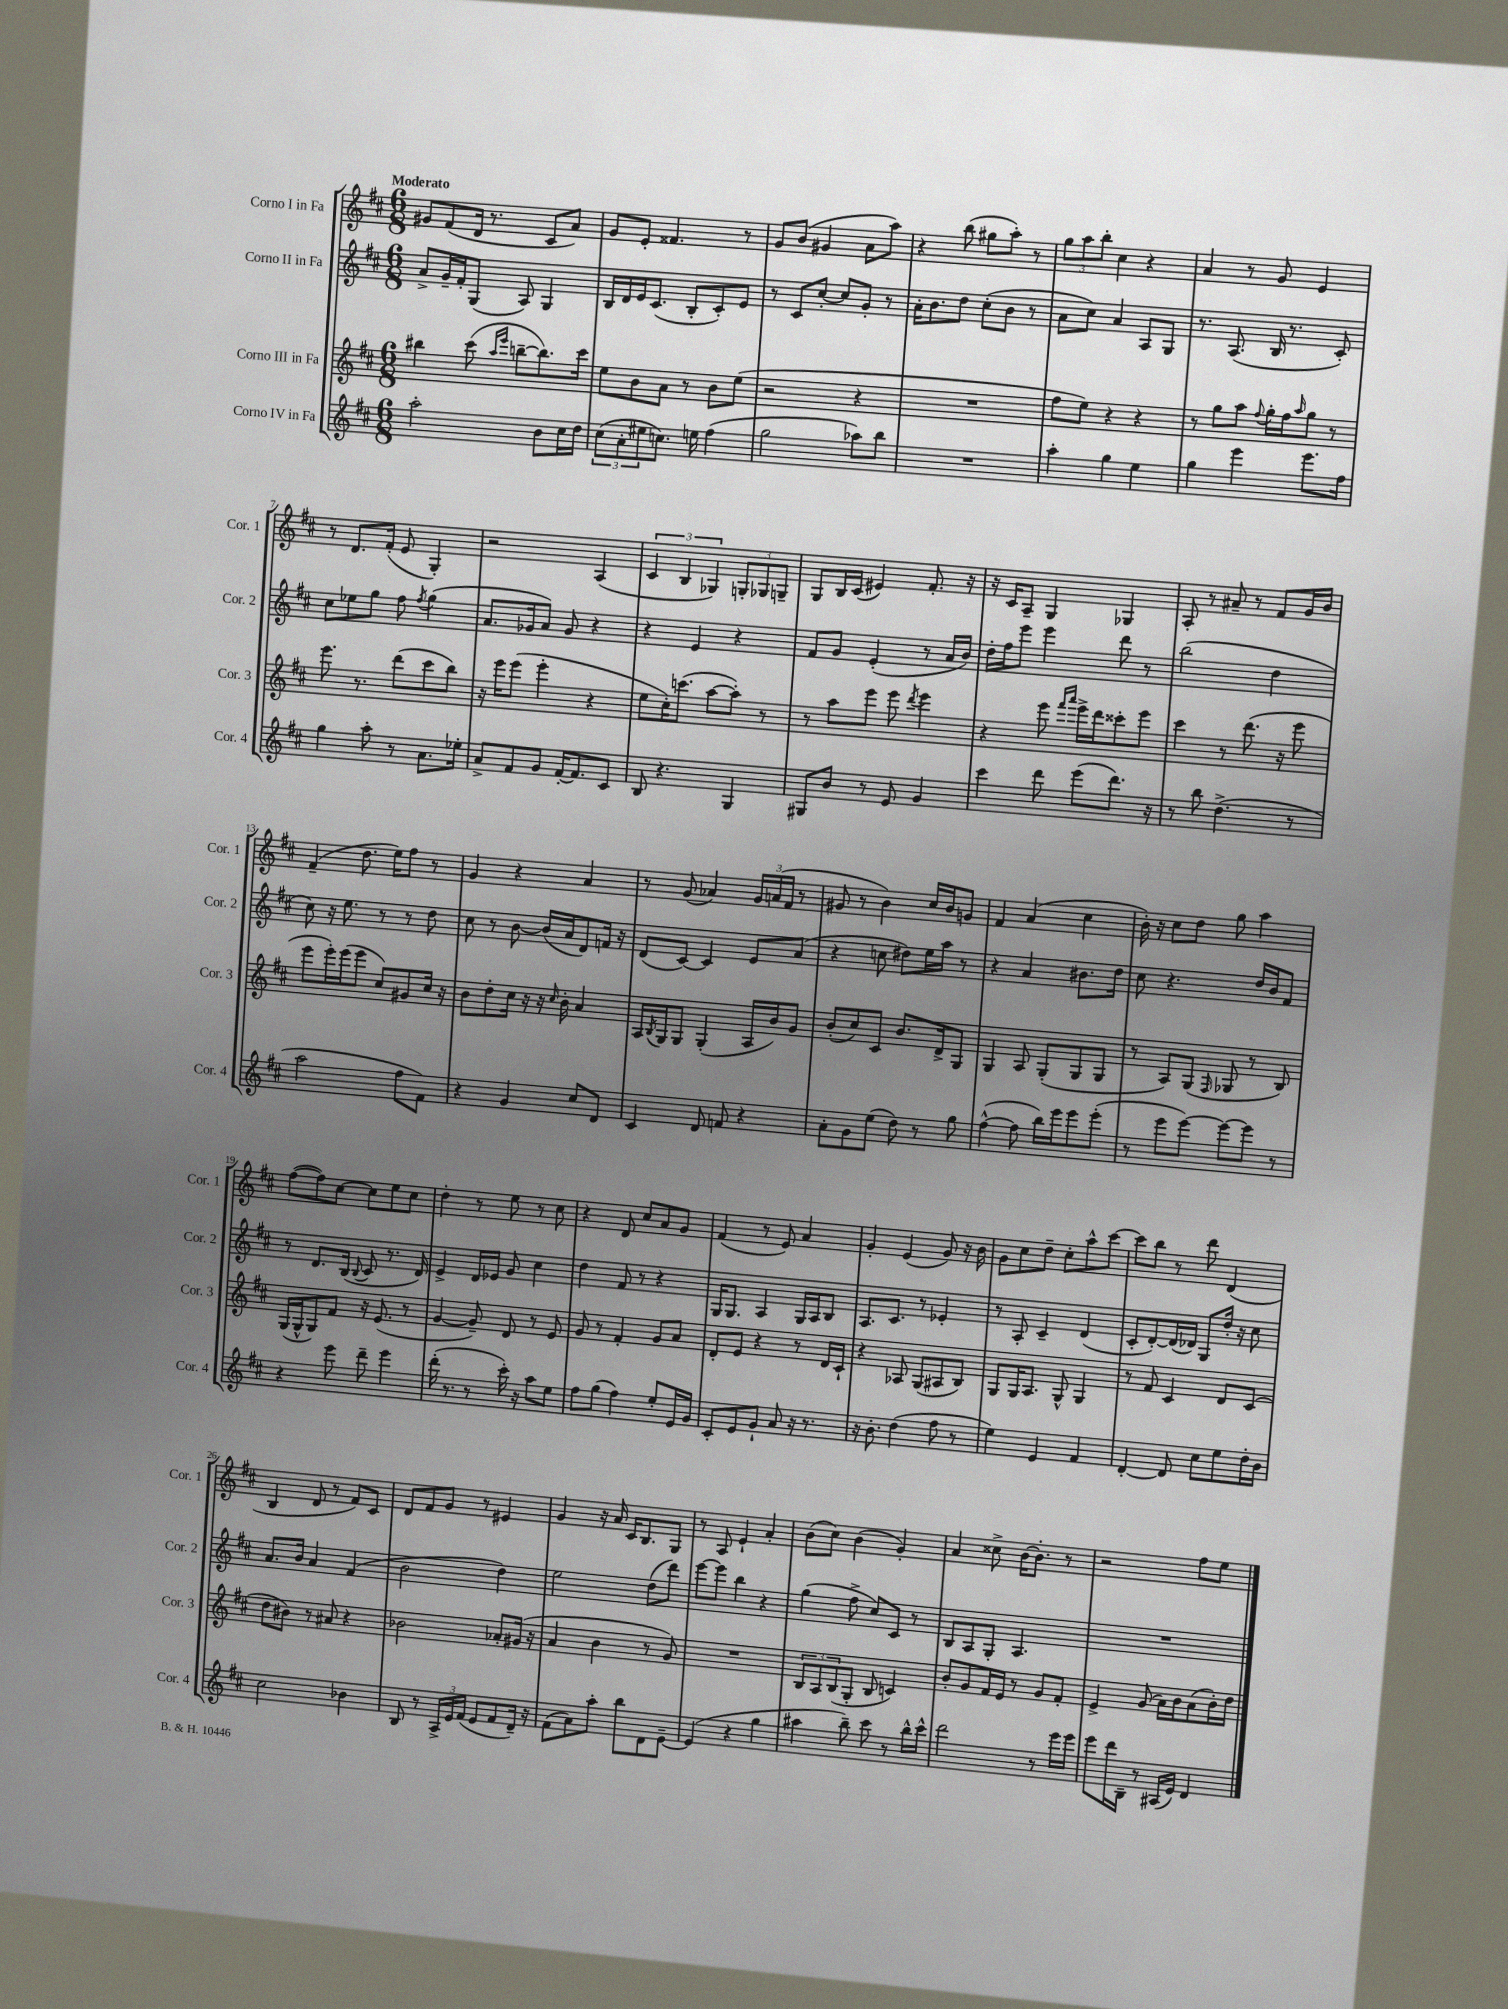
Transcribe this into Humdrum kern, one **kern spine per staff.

**kern	**kern	**kern	**kern
*part4	*part3	*part2	*part1
*staff4	*staff3	*staff2	*staff1
*I"Corno IV in Fa	*I"Corno III in Fa	*I"Corno II in Fa	*I"Corno I in Fa
*I'Cor. 4	*I'Cor. 3	*I'Cor. 2	*I'Cor. 1
*clefG2	*clefG2	*clefG2	*clefG2
*k[f#c#]	*k[f#c#]	*k[f#c#]	*k[f#c#]
*M6/8	*M6/8	*M6/8	*M6/8
=1	=1	=1	=1
!	!	!	!LO:TX:a:B:t=Moderato
2aa'\	4bb#X\	8a^/L	8g#X/L
.	.	16g~/L	(8f#/
.	.	16f#'/J	.
.	(8ccc#\	(8G/J	16d/Jk
.	.	.	8.r
.	16qqaa/LL	.	.
.	16qqeee/JJ	.	.
.	[8bbn~\L	8A/)	.
8b\L	8.bb\])	4G/	8c#/L
16cc#\L	.	.	8a/J)
16dd\JJ	16ccc#\Jk	.	.
=2	=2	=2	=2
(12cc#\L	8ee\L	16B/LL	8g/L
.	.	16d/	.
12a'\	.	.	.
.	8b\	16e/J	8e'/J
12ee#X\	.	.	.
.	.	(8.c#/J	.
8.ccn\J)	8a\J	.	4.f##X/
.	8r	8B'/L	.
16een\	.	.	.
(4ff#\	8b\L	8c#'/)	.
.	(8ee\J	8e/J	8r
=3	=3	=3	=3
2gg\	2r	8r	8g/L
.	.	8c#/L	(8b/J
.	.	[8cc#'/J	4g#X/
.	.	8cc#/L]	.
8aa-X\L)	4r	8g'/J	8a\L
8bb\J	.	8r	8aa\J)
=4	=4	=4	=4
2.r	2.r	16a'\KL	4r
.	.	8.b\	.
.	.	8dd\J	(8bb\
.	.	(8cc#'\L	8gg#X\L
.	.	8b\J	8aa'\J)
.	.	8r	8r
=5	=5	=5	=5
4aa'\	8ff#\L	8a\L	12gg\L
.	.	.	12aa\
.	8ee\J)	8cc#\J)	.
.	.	.	12bb'\J
4gg\	4r	4a/	4cc#\
4ee\	4r	8A/L	4r
.	.	8G/J	.
=6	=6	=6	=6
4gg\	8r	8.r	4a/
.	8gg\L	.	.
.	.	(8.A/	.
4eee\	8aa\J	.	8r
.	8qqff#/	.	.
.	16gg'\LL	16B/	8g/
.	16ff#\J	8.r	.
.	16qqaa/	.	.
8.eee\L	8gg\J	.	4e/
.	8r	8c#'/)	.
16ff#\Jk	.	.	.
!!LO:LB:g=z
=7	=7	=7	=7
4gg\	8.eee\	8cc#\L	8r
.	.	8ee-X\	8.d/L
.	8.r	.	.
8aa'\	.	8gg\J	.
.	.	.	(16f#'/Jk
8r	(8ddd\L	8ff#\	8e/
.	.	8qff#/	.
8.a\L	8ccc#\	(4gg\	4G'/)
.	8bb\J)	.	.
16ee-X'\Jk	.	.	.
=8	=8	=8	=8
8a^/L	16r	8.a/L	2r
.	16eee\KL	.	.
8f#/	(8eee\J	.	.
.	.	16g-X/k	.
8g/J	4eee'\	8a/J)	.
[16f#'/KL	.	8g-/	.
8.f#/]	.	.	.
.	4r	4r	(4A/
8c#/J	.	.	.
=9	=9	=9	=9
8B/	8ee\L	4r	6c#/
4.r	16cc#'\K)	.	.
.	.	.	6B/
.	(8.cccn\J	.	.
.	.	4e/	.
.	.	.	6G-X/)
.	[8aa\L	.	.
4G/	8aa'\J])	4r	12Gn'/L
.	.	.	12G-X/
.	8r	.	.
.	.	.	12Gn~/J
=10	=10	=10	=10
8G#X/L	8r	8f#/L	8G/L
8b/J	8aa\L	8g/J	16B/L
.	.	.	(16c#/JJ
8r	8eee\J	(4e'/	4e#X/)
8e/	8eee\	.	.
.	8qddd/	.	.
4g/	4eee\	8r	8.f#'/
.	.	16a/LL	.
.	.	16b/JJ)	16r
=11	=11	=11	=11
4ccc#\	4r	16dd'\LL	16r
.	.	16ff#\J	16c#/KL
.	.	8eee\J	8A~/J
8ddd\	8eee\	4eee\	4G/
.	16qqfff#/LL	.	.
.	16qqaaa/JJ	.	.
(8eee\L	16eee^\LL	.	.
.	16ddd\J	.	.
8.ddd\J)	8ccc##X'\	8ddd\	4G-X/
.	8eee\J	8r	.
16r	.	.	.
=12	=12	=12	=12
8r	4ccc#\	(2bb\	8A'/
8bb\	.	.	8r
(4.dd^\	8r	.	8a#X~/
.	(8.ddd\	.	8r
.	.	4dd\	8f#/L
.	16r	.	.
8r	8eee\	.	16g/L
.	.	.	16b/JJ
!!LO:LB:g=z
=13	=13	=13	=13
2aa\	8eee\L	8cc#\)	(4f#~/
.	16eee'\L)	16r	.
.	(16eee\J	8.ee\	.
.	8eee\J	.	8.dd\
.	8cc#/L)	8r	.
.	.	.	16ee\KL)
8ff#\L	8g#X/	8r	8ff#\J
8f#\J)	16cc#/Jk	8dd\	8r
.	16r	.	.
=14	=14	=14	=14
4r	8b\L	8cc#\	4g/
.	8dd'\	8r	.
4g/	16cc#\Jk	[8b\	4r
.	16r	.	.
.	16r	(16b/LL]	.
.	16qqcc#/	.	.
.	16b'\	16a/J	.
8cc#/L	4a/	8d/)	4a/
8d/J	.	16fn/Jk	.
.	.	16r	.
=15	=15	=15	=15
4c#/	16A/LL	(8d/L	8r
.	8qB/	.	.
.	16G/J	.	.
.	8G/J	[8c#/J)	(8g/
8d/	(4G'/	4c#/]	4a-X/)
8fn/	.	.	.
4r	16A/LL	8e/L	24g/LL
.	.	.	(24an/
.	16b/J)	.	.
.	.	.	24f#/JJ
.	8g/J	(8a/J	8r
=16	=16	=16	=16
8a'\L	(8b'/L	4r	8g#X/
8g\	8cc#/)	.	8r
(8ee\J	8c#/J	8ccn\	4b\)
8dd\)	8.b/L	8dd#X\L)	.
8r	.	16ee\L	16cc#/LL
.	16d^/k	16aa\JJ	16b/J
8gg\	8G/J	8r	8gn/J
=17	=17	=17	=17
([4ff#^^\	4G/	4r	4f#/
8ff#\]	8A/	4a/	(4a/
16bb\LL)	(8G'/L	.	.
16eee\J	.	.	.
8eee\	8G/	8.b#X\L	4cc#\
(8eee'\J	8G/J	.	.
.	.	16dd\Jk	.
=18	=18	=18	=18
8r	8r	8cc#\	16b'\)
.	.	.	16r
8eee\L	8A/L)	4.r	8cc#\L
[8eee\J)	(8G/J	.	8dd\J
.	16qqF#/	.	.
8eee\L_	8G-X/	.	8gg\
8eee\J]	8r	16dd/LL	4aa\
.	.	16b/J	.
8r	8B/)	8f#/J	.
!!LO:LB:g=z
=19	=19	=19	=19
4r	(16G/LL	8r	([8ff#\L
.	16G^^/J	.	.
.	8G/)	8.d/L	8ff#\])
8eee\	8f#/J	.	[8cc#\J
.	.	(16B/Jk	.
.	.	8qqB/	.
8ddd~\	16r	8c#/	8cc#\L]
.	(8.e/	.	.
4eee\	.	8.r	8ee\
.	8r	.	8cc#\J
.	.	16d/)	.
=20	=20	=20	=20
(16ddd'\	[4g/	4e^/	4dd'\
8.r	.	.	.
8r	8g~/])	16d/LL	8r
.	.	16e-X/JJ	.
16ccc#'\)	8d/	8g/	8ee\
16r	.	.	.
8aa\L	8r	4cc#\	8r
8ee\J	8e/	.	8cc#\
=21	=21	=21	=21
8ff#\L	8g/	4dd\	4r
(8gg\J	8r	.	.
4ff#\)	4f#'/	8f#/	8d/
.	.	8r	8cc#/L
8ee'/L	8g/L	4r	8a/
16e/L	8a/J	.	8g/J
16g/JJ	.	.	.
=22	=22	=22	=22
8c#'/L	8d'/L	16G/KL	(4f#/
.	.	8.G/J	.
8e/	8e/J	.	.
8g`/J	4r	4A/	8r
8a/	.	.	8e/)
16r	8r	16G/LL	4a/
8.r	.	16A/J	.
.	16d/LL	8B/J	.
.	16c#`/JJ	.	.
=23	=23	=23	=23
16r	4r	8.A/L	4g'/
8.b'\	.	.	.
.	.	8.c#/J	.
(4dd\	8A-X/	.	(4e/
.	(8G/L	8r	.
8ff#\	8A#X/	4e-X'/	8g/)
8r	8B/J)	.	16r
.	.	.	16b\
=24	=24	=24	=24
4ee\)	8G/L	8r	8g\L
.	16G/K	8A'/	8cc#\
.	8.A/J	.	.
4e/	.	4c#~/	8dd~\J
.	8G^^/	.	8cc#'\L
4f#/	4G/	(4d/	8aa^^\
.	.	.	[8ccc#\J
=25	=25	=25	=25
[4d'/	8r	8c#'/L	8ccc#\L]
.	8f#/	[8d'/)	8bb\J
8d/]	4c#/	(16d/L]	8r
.	.	16d-X/JJ)	.
8cc#\L	.	8G/L	8ddd\
8ee\	8d/L	16dd'/Jk	(4d/
.	.	16r	.
16dd'\L	(8c#/J	8cc#\	.
16b\JJ	.	.	.
!!LO:LB:g=z
=26	=26	=26	=26
2cc#\	8dd\L	8.a/L	4B/
.	8b#X\J)	.	.
.	.	16b/Jk	.
.	8r	4a/	8d/
.	8a#X/	.	8r
4b-X\	4r	(4f#/	8f#/L)
.	.	.	8c#/J
=27	=27	=27	=27
8B/	2b-X\	2b\	8d/L
8r	.	.	8f#/
24A^/LL	.	.	8g/J
24e/	.	.	.
(24f#/JJ	.	.	.
8e/L	.	.	8r
8f#/	8a-X'/L	4dd\)	4e#X/
16d~/Jk)	(16g#X/Jk	.	.
16r	16r	.	.
=28	=28	=28	=28
(8f#\L	4a/	2ee\	4g/
8a\)	.	.	.
8aa'\J	4b\	.	16r
.	.	.	16a/
8bb\L	.	.	16c#/KL
.	.	.	8.B/
8d\	8r	(8dd\L	.
[8e~\J	8g/)	8ddd\J)	8G/J
=29	=29	=29	=29
(4e/]	2.r	[8eee\L	8r
.	.	8eee\J]	8A/
4r	.	4bb\	4e`/
4gg\	.	4r	4a'/
=30	=30	=30	=30
4aa#X\	12B/L	(4gg\	(8b\L
.	12A/	.	.
.	.	.	8cc#\J)
.	(12B/	.	.
8bb~\)	8G'/J	8ff#^\	(4b\
8ccc#\	8B/	8cc#/L)	.
8r	4cn/)	8c#/J	4g'/)
16bb^^\LL	.	8r	.
16ccc#^^\JJ	.	.	.
=31	=31	=31	=31
2ddd\	8b'/L	8B/L	4a/
.	8g/	8A/	.
.	16f#/L	8G'/J	8cc##X^\
.	16e/JJ	.	.
.	8r	4.A/	[16b\KL
.	.	.	8.b'\J]
8r	8g/L	.	.
16eee\LL	8f#'/J	.	8r
16eee\JJ	.	.	.
=32	=32	=32	=32
8eee\L	4e^/	2.r	2r
16ddd\L	.	.	.
16B~\JJ	.	.	.
8r	(8g/	.	.
(16A#X/LL	16a\LL)	.	.
16e/JJ)	16b\J	.	.
4d/	(8a\	.	8ff#\L
.	16b'\L)	.	8ee\J
.	16dd\JJ	.	.
==	==	==	==
*-	*-	*-	*-
